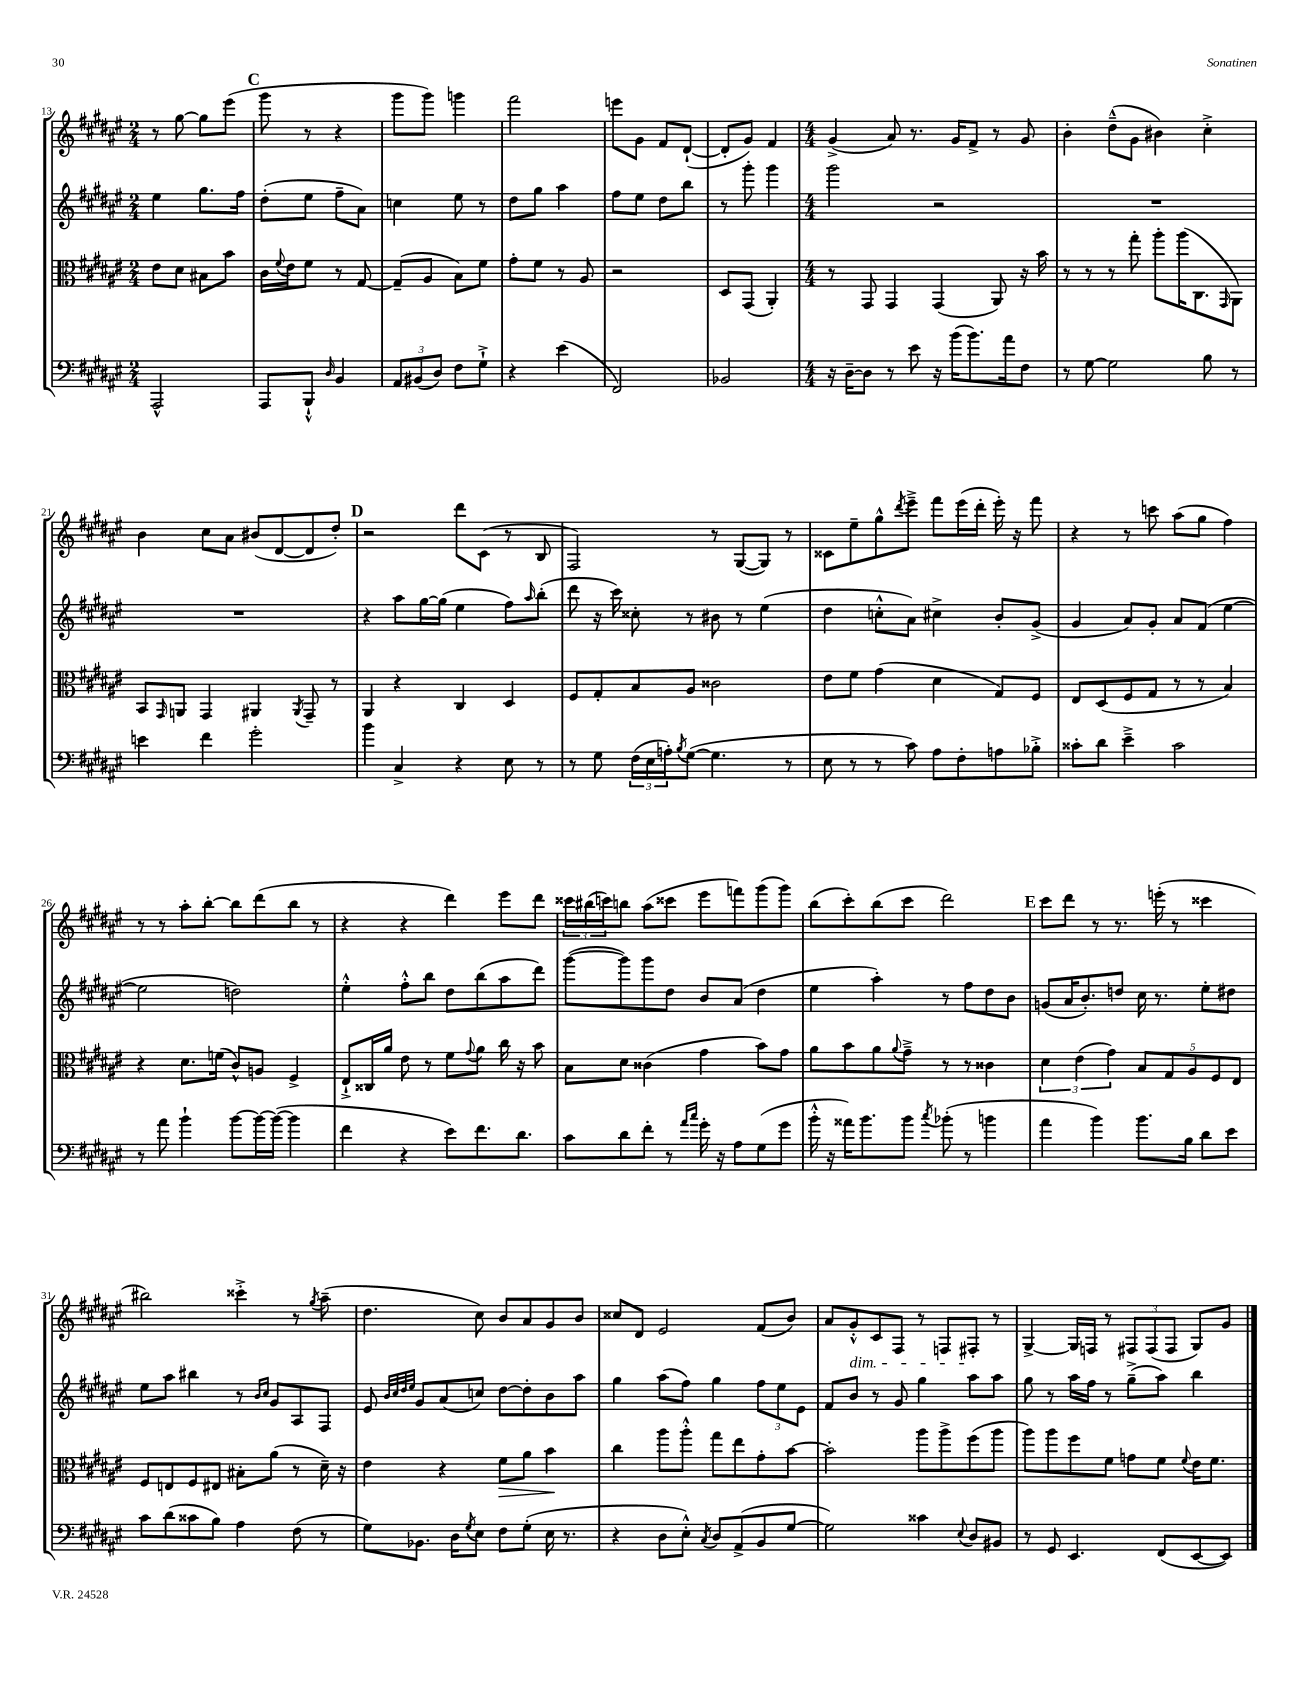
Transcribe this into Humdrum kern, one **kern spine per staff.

**kern	**kern	**kern	**kern
*staff4	*staff3	*staff2	*staff1
*clefF4	*clefC3	*clefG2	*clefG2
*k[f#c#g#d#a#e#]	*k[f#c#g#d#a#e#]	*k[f#c#g#d#a#e#]	*k[f#c#g#d#a#e#]
*M2/4	*M2/4	*M2/4	*M2/4
2AAA#^^	8e#	4ee#	8r
.	8d#	.	[8gg#
.	8B#	8.gg#	8gg#]
.	8b	.	(8eee#
.	.	16ff#	.
=	=	=	=
8AAA#	16c#	(8dd#'	8ggg#
.	8qqf#	.	.
.	16e#	.	.
8BBB`^^	8f#	8ee#	8r
16qqD#	.	.	.
4BB	8r	8ff#~	4r
.	[8G#	8a#)	.
=	=	=	=
12AA#	(8G#~]	4cc	8ggg#
(12BB#	.	.	.
.	8A#	.	8ggg#)
12D#)	.	.	.
8F#	8B)	8ee#	4ggg
8G#`^	8f#	8r	.
=	=	=	=
4r	8g#'	8dd#	2fff#
.	8f#	8gg#	.
(4e#	8r	4aa#	.
.	8A#	.	.
=	=	=	=
2FF#)	2r	8ff#	8eee
.	.	8ee#	8g#
.	.	8dd#	8f#
.	.	8bb	([8d#`
=	=	=	=
2BB-	8D#	8r	8d#']
.	(8GG#	8ggg#'	8g#)
.	4AA#')	4ggg#	4f#
=	=	=	=
*M4/4	*M4/4	*M4/4	*M4/4
16r	8r	2ggg#	(4g#^
[16D#~	.	.	.
8D#]	8GG#	.	.
8r	4GG#	.	8a#)
8e#	.	.	8.r
16r	(4GG#	2r	.
(16b	.	.	16g#
8.b)	.	.	8f#^
.	8AA#)	.	8r
16a#	.	.	.
8F#	16r	.	8g#
.	16b	.	.
=	=	=	=
8r	8r	1r	4b'
[8G#	8r	.	.
2G#]	8r	.	(8dd#~^^
.	8gg#'	.	8g#
.	8aa#'	.	4b#)
.	(16aa#	.	.
.	8.C#	.	.
8B	.	.	4cc#'^
.	16qqGG#	.	.
8r	8AA#)	.	.
=	=	=	=
4e	8BB	1r	4b
.	16qqGG#	.	.
.	8AA	.	.
4f#	4GG#	.	8cc#
.	.	.	8a#
2g#'	4AA#	.	(8b#
.	.	.	[8d#
.	8qAA#	.	.
.	8GG#~	.	8d#]
.	8r	.	8dd#')
=	=	=	=
4b	4AA#	4r	2r
4C#^	4r	8aa#	.
.	.	[16gg#	.
.	.	(16gg#]	.
4r	4C#	4ee#	8ddd#
.	.	.	(8c#
8E#	4D#	8ff#)	8r
.	.	16qqaa#	.
8r	.	(8bb'	8B
=	=	=	=
8r	8F#	8ddd#	2F#)
8G#	8G#'	16r	.
.	.	16ccc#)	.
(24F#	8B	8cc##'	.
24E#	.	.	.
24A')	.	.	.
8qB	.	.	.
([8G#	8A#	8r	.
4.G#]	2c##	8b#	8r
.	.	8r	([8G#
.	.	(4ee#	8G#])
8r	.	.	8r
=	=	=	=
8E#	8e#	4dd#	8c##
8r	8f#	.	8ee#~
8r	(4g#	8cc'^^	8gg#^^
.	.	.	8qddd#
8c#)	.	8a#)	8eee#~^
8A#	4d#	4cc#^	8fff#
8F#'	.	.	(16eee#
.	.	.	16ddd#'
8A	8G#)	8b'	16eee#')
.	.	.	16r
8B-'^	8F#	(8g#^	8fff#
=	=	=	=
8c##'	8E#	4g#	4r
8d#	(8D#	.	.
4e#~^	8F#	8a#)	8r
.	8G#	8g#'	8ccc
2c##	8r	8a#	(8aa#
.	8r	(8f#	8gg#
.	4B)	[4ee#	4ff#)
=	=	=	=
8r	4r	2ee#]	8r
8a#	.	.	8r
4b`	8.d#	.	8aa#'
.	.	.	[8bb'
.	(16f	.	.
[8b	8c#^^)	2dd)	8bb]
16b_	8A	.	(8ddd#
(16b_	.	.	.
4b]	4F#^	.	8bb
.	.	.	8r
=	=	=	=
4f#	8E#`^	4ee#'^^	4r
.	16C##	.	.
.	16a#	.	.
4r	8e#	8ff#'^^	4r
.	8r	8bb	.
8e#)	8f#	8dd#	4ddd#)
.	8qqg#	.	.
8.f#	8a#	(8bb	.
.	16cc#	8aa#	8eee#
8.d#	16r	.	.
.	8b	8ddd#)	8ddd#
=	=	=	=
8c#	8B	([8ggg#	24ccc##
.	.	.	(24bb#
.	.	.	24ccc)
8d#	8d#	8ggg#])	8bb
8f#'	(4c##	8ggg#	(8aa#
8r	.	8dd#	8ccc##
16qqa#	.	.	.
16qqcc#	.	.	.
16g#'	4g#	8b	8eee#
16r	.	.	.
8A#	.	(8a#	8fff)
(8G#	8b)	4dd#	(8ggg#
8g#	8g#	.	8ggg#)
=	=	=	=
16b'^^	8a#	4ee#	(8bb
16r	.	.	.
16a##)	8b	.	8ccc#')
8.b	.	.	.
.	8a#	4aa#')	(8bb
.	8qqa#	.	.
8b	8g#~^	.	8ccc#
8qcc#	.	.	.
(8b-'	8r	8r	2ddd#)
8r	8r	8ff#	.
4b	4c##	8dd#	.
.	.	8b	.
=	=	=	=
4a#	6d#	(8g	8ccc#
.	.	16a#	8ddd#
.	(6e#	.	.
.	.	8.b')	.
4b)	.	.	8r
.	6g#)	.	.
.	.	8dd	8.r
8.b	10B	16cc#	.
.	.	8.r	(16eee'
.	10G#	.	.
.	.	.	8r
16B	.	.	.
.	10A#	.	.
8d#	.	8ee#'	4ccc##
.	10F#	.	.
8e#	.	8dd#	.
.	10E#	.	.
=	=	=	=
8c#	8F#	8ee#	2bb#)
(8d#	8E	8aa#	.
8c##	8F#	4bb#	.
8B)	8E#	.	.
4A#	8B#'	8r	4ccc##'^
.	.	16qqb	.
.	.	16qqcc#	.
.	(8a#	8g#	.
(8F#	8r	8A#	8r
.	.	.	8qgg#
8r	16d#~)	8F#	(8aa#~
.	16r	.	.
=	=	=	=
8G#)	4e#	8e#	4.dd#
.	.	32qqb	.
.	.	32qqcc#	.
.	.	32qqdd#	.
.	.	32qqee#	.
8.BB-	.	8g#	.
.	4r	(8a#	.
16D#	.	.	.
8qG#	.	.	.
8E#	.	8cc)	8cc#)
8F#	8f#	[8dd#	8b
(8G#'	8a#	8dd#']	8a#
16E#	4b	8b	8g#
8.r	.	.	.
.	.	8aa#	8b
=	=	=	=
4r	4cc#	4gg#	8cc##
.	.	.	8d#
8D#	8aa#	(8aa#	2e#
8E#'^^)	8aa#'^^	8ff#)	.
8qC#	.	.	.
8D#	8gg#	4gg#	.
(8AA#^	8ee#	.	.
8BB	8g#'	12ff#	(8f#
.	.	12ee#	.
[8G#	[8b	.	8b)
.	.	12e#	.
=	=	=	=
2G#])	2b']	8f#	8a#
.	.	8b	8g#'^^
.	.	8r	8c#
.	.	8g#	8F#
4c##	8aa#	4gg#	8r
.	8aa#^	.	8F
8qqE#	.	.	.
8D#	(8ff#	8aa#	8F#'
8BB#	8aa#	8aa#	8r
=	=	=	=
8r	8aa#)	8gg#	[4G#^
8GG#	8aa#	8r	.
4.EE#	8ff#	16aa#	16G#]
.	.	16ff#	16F
.	8f#	8r	8r
.	8g	(8gg#~^	12F#
.	.	.	(12F#
(8FF#	8f#	8aa#)	.
.	.	.	12F#
.	8qqf#	.	.
[8EE#	16e#	4bb	8G#)
.	8.f#	.	.
8EE#])	.	.	8g#
==	==	==	==
*-	*-	*-	*-
